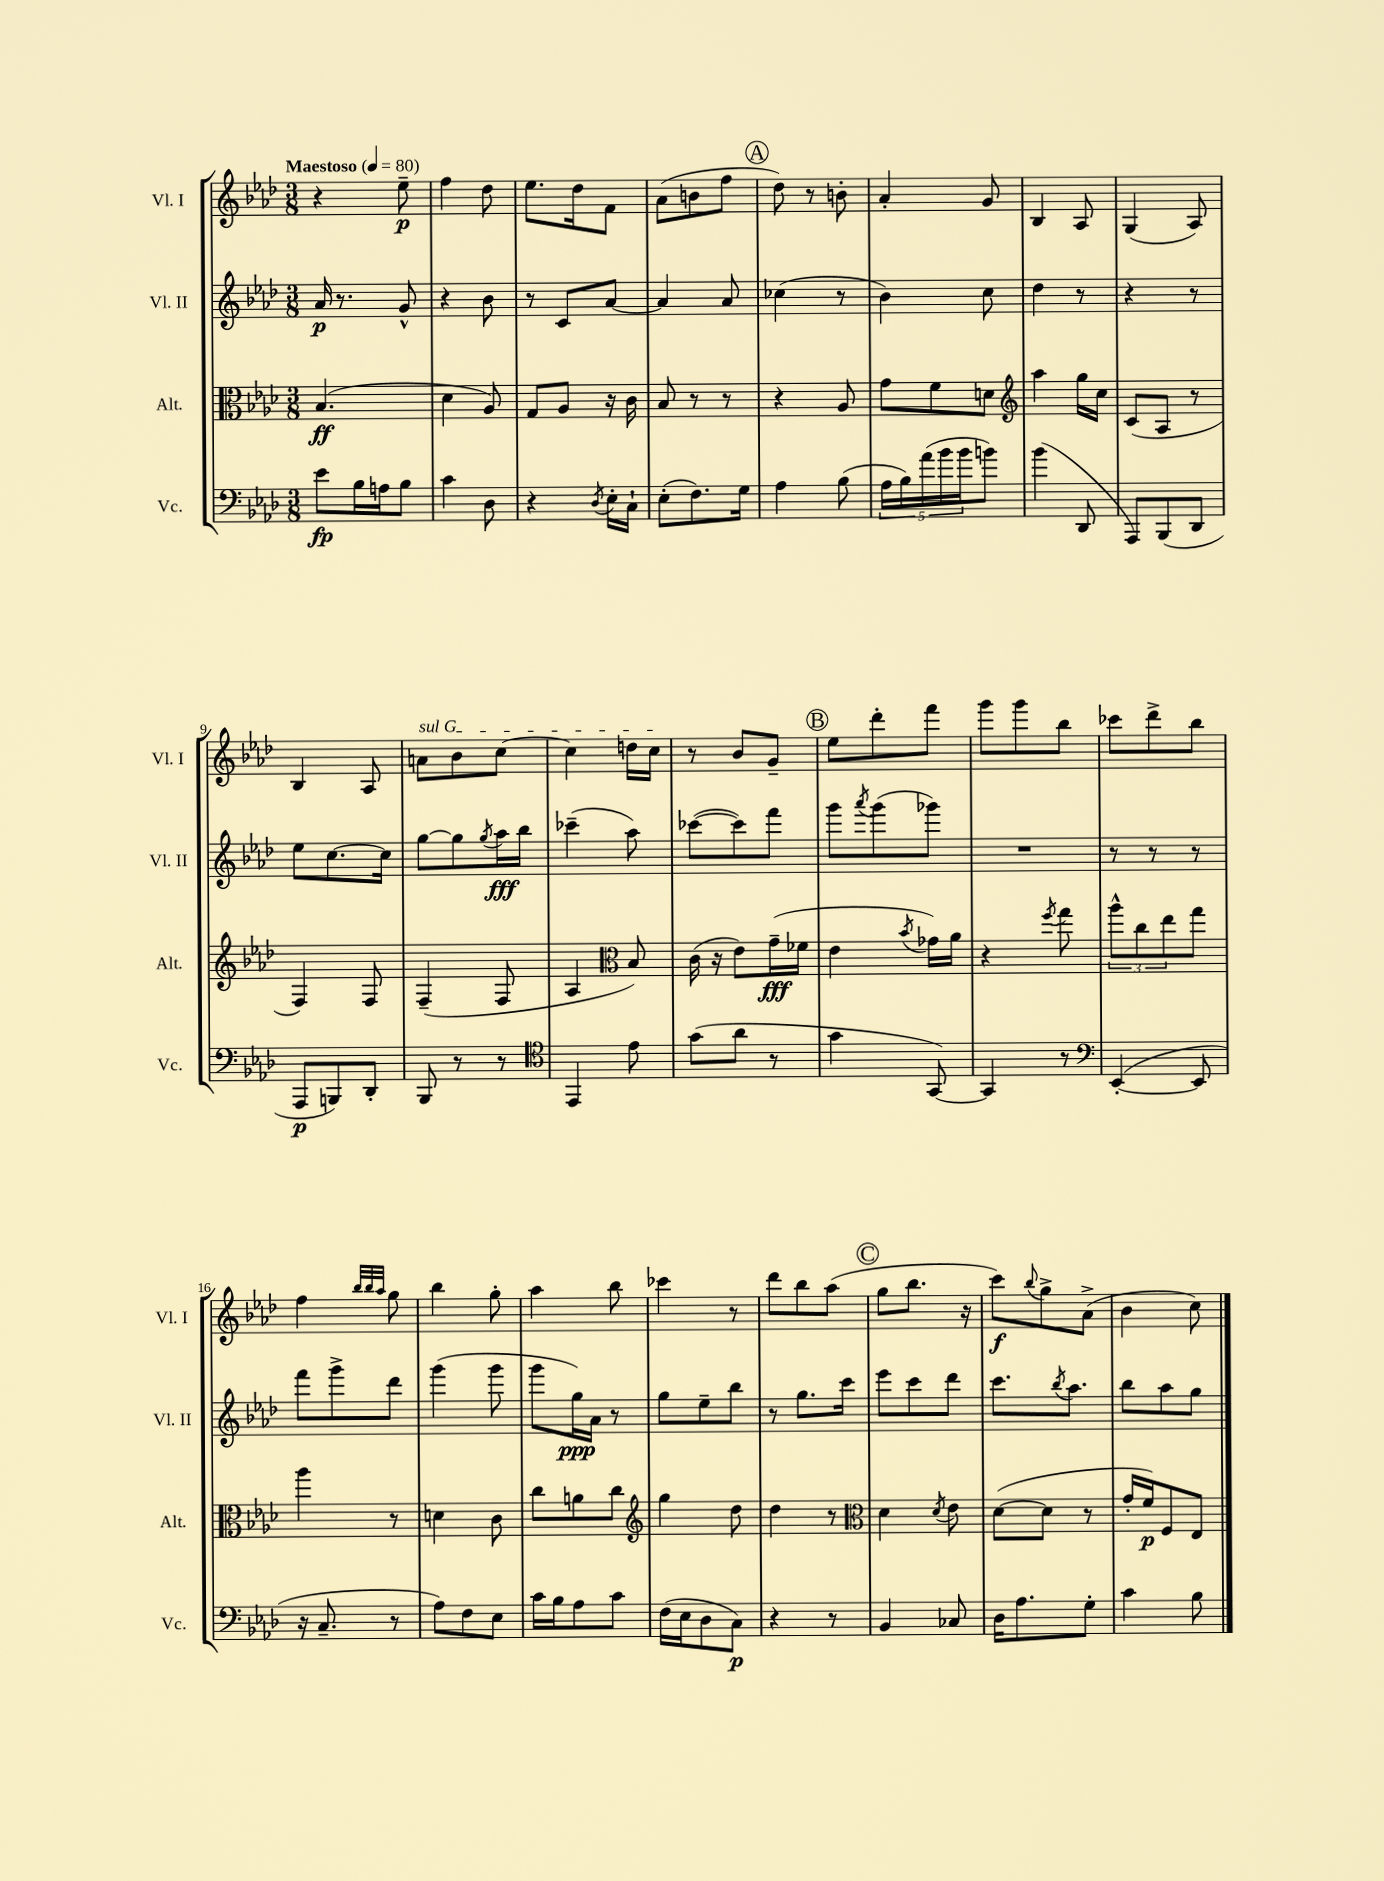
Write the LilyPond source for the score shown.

<<
\new StaffGroup <<
\new Staff = "s0" \with { instrumentName = "Vl. I" shortInstrumentName = "Vl. I" } {
    \clef treble \key aes \major \numericTimeSignature \time 3/8 \tempo "Maestoso" 4 = 80
    r4 ees''8--\p |
    f''4 des''8 |
    ees''8. des''16 f'8 |
    aes'8( b'8 f''8 |
    \mark \markup { \circle "A" } des''8) r8 b'8-. |
    aes'4-. g'8 |
    bes4 aes8 |
    g4( aes8) |
    bes4 aes8 |
    \once \override TextSpanner.bound-details.left.text = \markup { \italic "sul G" } a'8\startTextSpan bes'8 c''8~ |
    c''4 d''16 c''16\stopTextSpan |
    r8 bes'8 g'8-- |
    \mark \markup { \circle "B" } ees''8 des'''8-. f'''8 |
    g'''8 g'''8 bes''8 |
    ces'''8 des'''8-> bes''8 |
    f''4 \grace { bes''32 bes''32 aes''32 } g''8 |
    bes''4 g''8-. |
    aes''4 bes''8 |
    ces'''4 r8 |
    des'''8 bes''8 aes''8( |
    \mark \markup { \circle "C" } g''8 bes''8. r16 |
    c'''8\f) \appoggiatura { bes''8 } g''8-> aes'8->( |
    bes'4 c''8) \bar "|." |
}
\new Staff = "s1" \with { instrumentName = "Vl. II" shortInstrumentName = "Vl. II" } {
    \clef treble \key aes \major \numericTimeSignature \time 3/8
    aes'16\p r8. g'8-^ |
    r4 bes'8 |
    r8 c'8 aes'8~ |
    aes'4 aes'8 |
    \mark \markup { \circle "A" } ces''4( r8 |
    bes'4) c''8 |
    des''4 r8 |
    r4 r8 |
    ees''8 c''8.~ c''16 |
    g''8~ g''8 \acciaccatura { g''8 } aes''16\fff bes''16 |
    ces'''4--( aes''8) |
    ces'''8~( ces'''8) f'''8 |
    \mark \markup { \circle "B" } g'''8 \acciaccatura { aes'''8 } g'''8( ges'''8) |
    R4. |
    r8 r8 r8 |
    f'''8 g'''8-> des'''8 |
    g'''4( g'''8 |
    g'''8 g''16\ppp) aes'16 r8 |
    g''8 ees''8-- bes''8 |
    r8 g''8. c'''16 |
    \mark \markup { \circle "C" } ees'''8 c'''8 des'''8 |
    c'''8. \acciaccatura { bes''8 } aes''8. |
    bes''8 aes''8 g''8 \bar "|." |
}
\new Staff = "s2" \with { instrumentName = "Alt." shortInstrumentName = "Alt." } {
    \clef alto \key aes \major \numericTimeSignature \time 3/8
    bes4.\ff( |
    des'4 aes8) |
    g8 aes8 r16 c'16 |
    bes8 r8 r8 |
    \mark \markup { \circle "A" } r4 aes8 |
    g'8 f'8 d'8 |
    \clef treble aes''4 g''16 c''16 |
    c'8( aes8 r8 |
    f4) f8 |
    f4--( f8 |
    aes4 \clef alto bes8) |
    c'16( r16 ees'8) g'16--\fff( fes'16 |
    \mark \markup { \circle "B" } ees'4 \acciaccatura { bes'8 } ges'16) aes'16 |
    r4 \acciaccatura { f''8 } g''8 |
    \tuplet 3/2 { aes''8-^ c''8 ees''8 } g''8 |
    aes''4 r8 |
    d'4 c'8 |
    c''8 a'8 c''8 |
    \clef treble g''4 des''8 |
    des''4 r8 |
    \mark \markup { \circle "C" } \clef alto des'4 \acciaccatura { des'8 } ees'8 |
    des'8~( des'8 r8 |
    g'16-. f'16\p) f8 ees8 \bar "|." |
}
\new Staff = "s3" \with { instrumentName = "Vc." shortInstrumentName = "Vc." } {
    \clef bass \key aes \major \numericTimeSignature \time 3/8
    ees'8\fp bes16 a16 bes8 |
    c'4 des8 |
    r4 \acciaccatura { des8 } ees16-. c16-! |
    ees8-.( f8.) g16 |
    \mark \markup { \circle "A" } aes4 bes8( |
    \tuplet 5/4 { aes16 bes16) aes'16( bes'16 bes'16 } b'8) |
    bes'4( des,8 |
    aes,,8) bes,,8( des,8 |
    aes,,8\p b,,8) des,8-. |
    bes,,8 r8 r8 |
    \clef tenor ees,4 ees'8 |
    g'8( aes'8 r8 |
    \mark \markup { \circle "B" } g'4 g,8~) |
    g,4 r8 |
    \clef bass ees,4~-.( ees,8 |
    r16 c8.-- r8 |
    aes8) f8 ees8 |
    c'16 bes16 aes8 c'8 |
    f16( ees16 des8 c8\p) |
    r4 r8 |
    \mark \markup { \circle "C" } bes,4 ces8 |
    des16 aes8. g8-. |
    c'4 bes8 \bar "|." |
}
>>
>>
